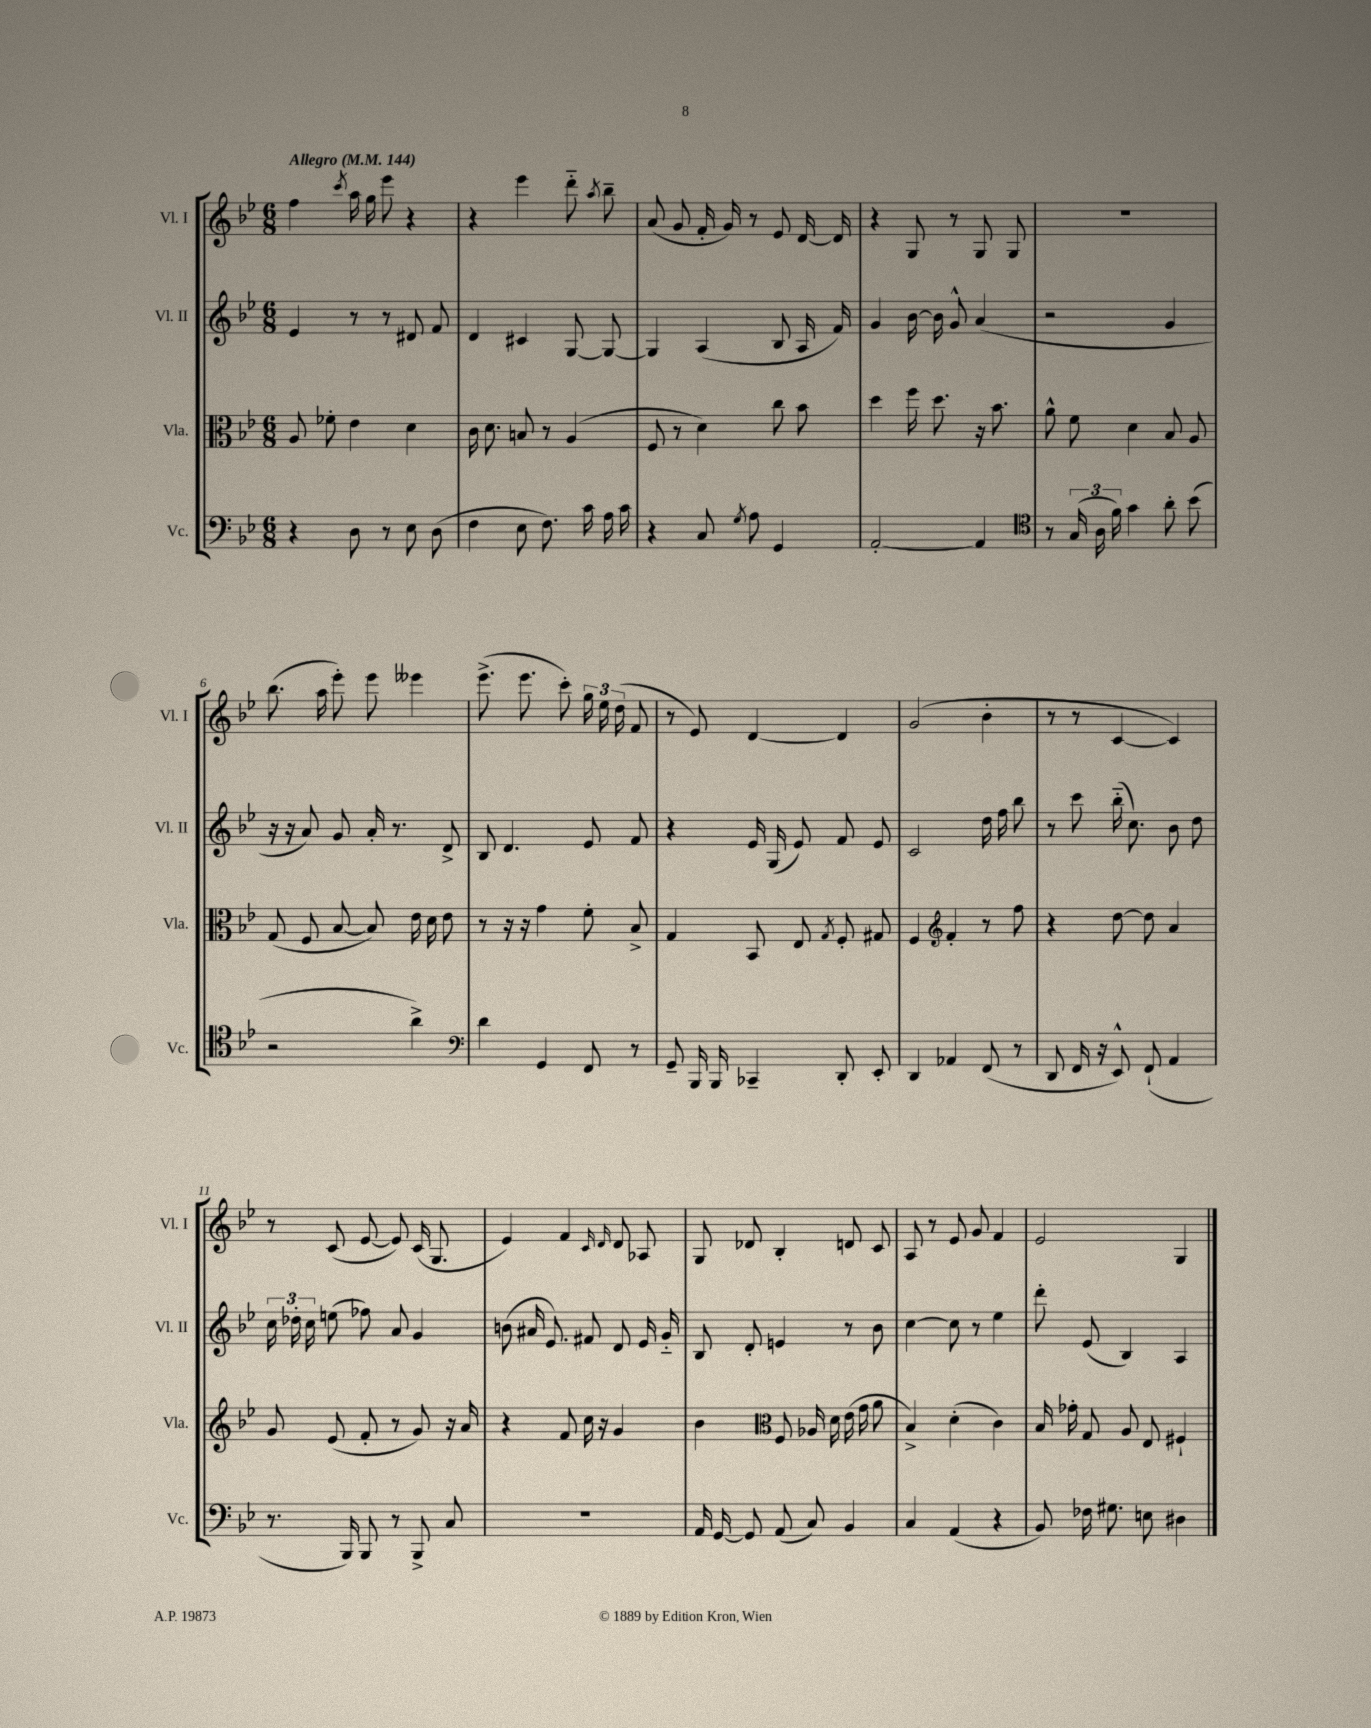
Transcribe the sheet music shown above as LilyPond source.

<<
\new StaffGroup <<
\new Staff = "s0" \with { instrumentName = "Vl. I" shortInstrumentName = "Vl. I" } {
    \clef treble \key bes \major \numericTimeSignature \time 6/8 \tempo "Allegro" 4 = 144
    \autoBeamOff f''4 \acciaccatura { c'''8 } a''16 g''16 ees'''8 r4 |
    r4 ees'''4 d'''8-_ \acciaccatura { a''8 } bes''8-- |
    a'8( g'8 f'16-. g'16) r8 ees'8 d'16~ d'16 |
    r4 g8 r8 g8 g8 |
    R2. |
    bes''8.( a''16 ees'''8-.) ees'''8 eeses'''4 |
    ees'''8.->( ees'''8. c'''8-.) \tuplet 3/2 { g''16 ees''16 d''16( } f'8 |
    r8 ees'8) d'4~ d'4 |
    g'2( bes'4-. |
    r8 r8 c'4~ c'4) |
    r8 c'8( ees'8~ ees'8) c'16( g8. |
    ees'4) f'4 \grace { c'16 d'16 } d'8 aes8 |
    g8 des'8 bes4-. d'8 c'8 |
    a8 r8 ees'8 g'8 f'4 |
    ees'2 g4 \bar "|." |
}
\new Staff = "s1" \with { instrumentName = "Vl. II" shortInstrumentName = "Vl. II" } {
    \clef treble \key bes \major \numericTimeSignature \time 6/8
    \autoBeamOff ees'4 r8 r8 dis'8 f'8 |
    d'4 cis'4 g8~ g8~ |
    g4 a4( bes8 a16 f'16) |
    g'4 bes'16~ bes'16 g'8-^ a'4( |
    r2 g'4 |
    r16 r16 a'8) g'8 a'16-. r8. d'8-> |
    bes8 d'4. ees'8 f'8 |
    r4 ees'16 g16( ees'8) f'8 ees'8 |
    c'2 d''16 f''16 bes''8 |
    r8 c'''8 bes''16-_( c''8.) bes'8 d''8 |
    \tuplet 3/2 { c''16 des''16-. c''16 } e''8( fes''8) a'8 g'4 |
    b'8( ais'16 ees'8.) fis'8 d'8 ees'16 g'16-_ |
    bes8 d'8-. e'4 r8 bes'8 |
    c''4~ c''8 r8 ees''4 |
    d'''8-. ees'8( bes4) a4 \bar "|." |
}
\new Staff = "s2" \with { instrumentName = "Vla." shortInstrumentName = "Vla." } {
    \clef alto \key bes \major \numericTimeSignature \time 6/8
    \autoBeamOff a8 fes'8-. ees'4 d'4 |
    c'16 d'8. b8 r8 a4( |
    f8 r8 d'4) c''8 bes'8 |
    d''4 f''16 d''8. r16 bes'8. |
    a'8-^ f'8 d'4 bes8 a8 |
    g8( f8 bes8~ bes8) ees'16 d'16 ees'8 |
    r8 r16 r16 g'4 f'8-. bes8-> |
    g4 bes,8 ees8 \acciaccatura { g8 } f8-. gis8 |
    f4 \clef treble f'4-. r8 f''8 |
    r4 d''8~ d''8 a'4 |
    g'8 ees'8( f'8-. r8 g'8) r16 a'16 |
    r4 f'8 c''16 r16 g'4 |
    bes'4 \clef alto f8 aes16 d'16 ees'16( g'16 a'8 |
    bes4->) d'4-.( c'4) |
    bes16 ges'16-. g8 a8 ees8 fis4-! \bar "|." |
}
\new Staff = "s3" \with { instrumentName = "Vc." shortInstrumentName = "Vc." } {
    \clef bass \key bes \major \numericTimeSignature \time 6/8
    \autoBeamOff r4 d8 r8 ees8 d8( |
    f4 ees8 f8.) c'16 a16 c'16 |
    r4 c8 \acciaccatura { g8 } a8 g,4 |
    a,2~-. a,4 |
    \clef tenor r8 \tuplet 3/2 { g16( a16 f'16) } g'4 a'8-. bes'8( |
    r2 a'4->) |
    \clef bass d'4 g,4 f,8 r8 |
    g,8-- bes,,16 bes,,16 ces,4-- d,8-. ees,8-. |
    d,4 aes,4 f,8( r8 |
    d,8 f,16 r16 ees,8-^) f,8-!( a,4 |
    r8. bes,,16) bes,,8 r8 bes,,8-> c8 |
    R2. |
    a,16 g,16~ g,8 a,8( c8) bes,4 |
    c4 a,4( r4 |
    bes,8) fes16 gis8. e8 dis4 \bar "|." |
}
>>
>>
